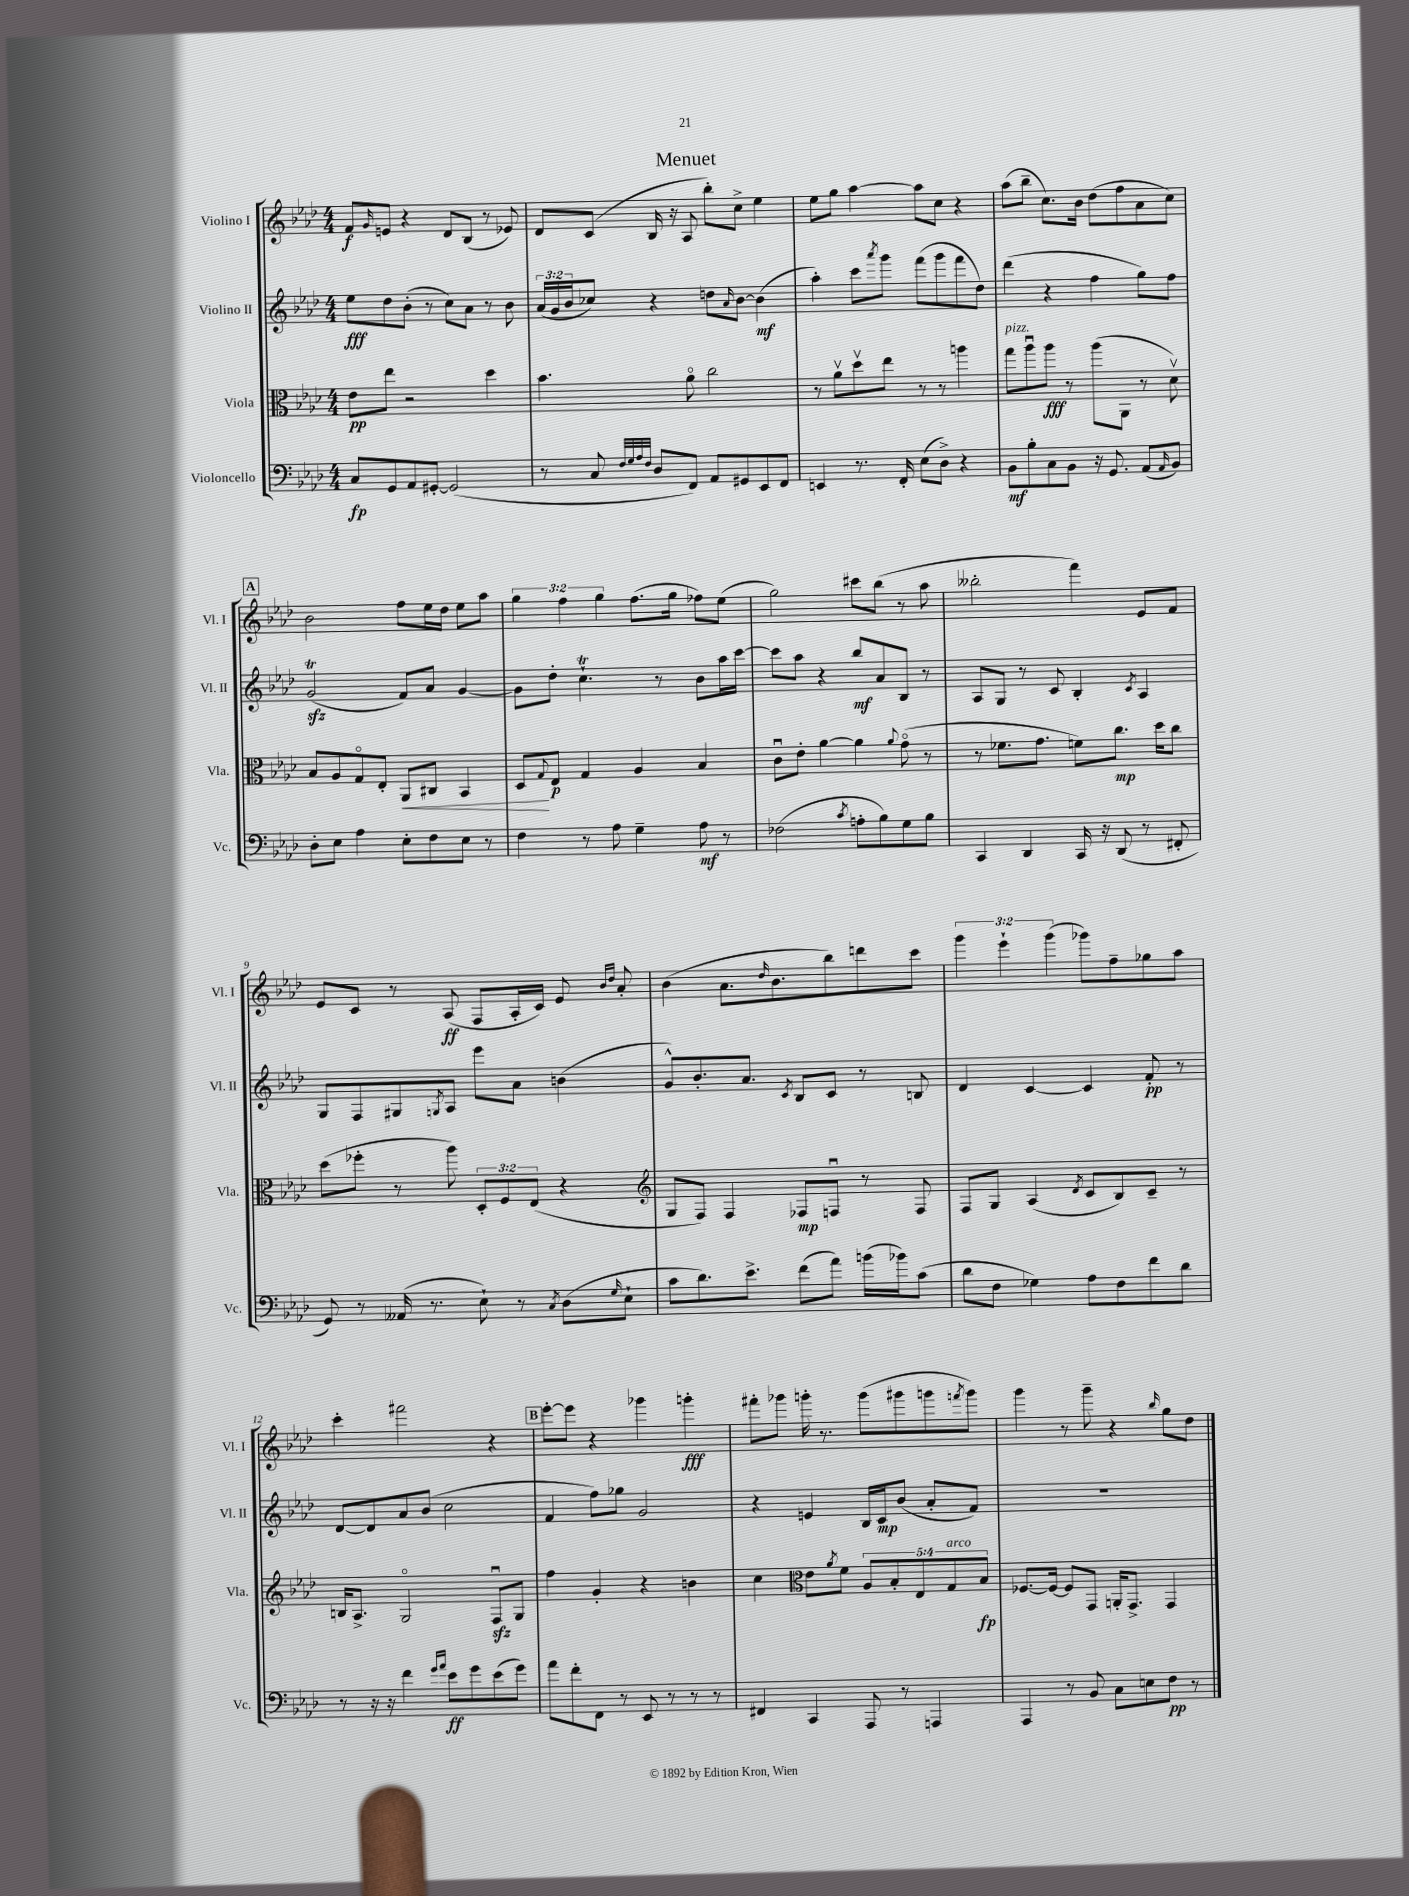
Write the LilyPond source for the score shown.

\header { title = "Menuet" }
<<
\new StaffGroup <<
\new Staff = "s0" \with { instrumentName = "Violino I" shortInstrumentName = "Vl. I" } {
    \clef treble \key aes \major \numericTimeSignature \time 4/4 \override Staff.TupletNumber.text = #tuplet-number::calc-fraction-text
    f'8\f \grace { g'16 } e'8 r4 des'8 bes8( r8 ees'8) |
    des'8 c'8( bes16 r16 aes8 bes''8-.) c''8-> ees''4 |
    ees''8 g''8 aes''4~ aes''8 c''8 r4 |
    aes''8( bes''8-- c''8.) bes'16 des''8( f''8 aes'8 c''8) |
    \mark \markup { \box "A" } bes'2 f''8 ees''16 des''16 ees''8 aes''8 |
    \tuplet 3/2 { g''4 f''4 g''4 } f''8.( g''16 fes''8) ees''8( |
    g''2) cis'''8 bes''8( r8 aes''8 |
    beses''2-. f'''4) ees'8 f'8 |
    ees'8 c'8 r8 aes8\ff( f8 aes16-. c'16) ees'8 \grace { bes'16 des''16 } aes'8-. |
    bes'4( aes'8. \grace { des''16 } bes'8. bes''8) d'''8 c'''8 |
    \tuplet 3/2 { g'''4 ees'''4-! g'''4( } ges'''8) f''8-- ges''8 aes''8 |
    c'''4-. fis'''2 r4 |
    \mark \markup { \box "B" } ees'''8~-. ees'''8 r4 ges'''4 g'''4-.\fff |
    fis'''8-. ges'''8 g'''16-. r8. g'''8( gis'''8 g'''8 \acciaccatura { f'''8 } g'''8) |
    g'''4 r8 g'''8-- r4 \grace { bes''16 } g''8 des''8 \bar "|." |
}
\new Staff = "s1" \with { instrumentName = "Violino II" shortInstrumentName = "Vl. II" } {
    \clef treble \key aes \major \numericTimeSignature \time 4/4 \override Staff.TupletNumber.text = #tuplet-number::calc-fraction-text
    ees''8\fff des''8 bes'8-.( r8 c''8) aes'8 r8 bes'8 |
    \tuplet 3/2 { aes'16( g'16 bes'16 } ces''8) r4 d''8 \grace { aes'16 } bes'8~ bes'4\mf( |
    aes''4-.) c'''8 \acciaccatura { aes'''8 } g'''8 f'''8( g'''8 f'''8 des''8) |
    des'''4( r4 f''4 g''8) f''8 |
    \mark \markup { \box "A" } g'2\trill\sfz( f'8) aes'8 g'4~ |
    g'8 des''8-. c''4.-!\trill r8 bes'8 aes''16 c'''16~ |
    c'''8 aes''8 r4 bes''8\mf aes'8 bes8 r8 |
    aes8 g8 r8 c'8 bes4-. \acciaccatura { c'8 } aes4 |
    g8 f8 gis8 \acciaccatura { g8 } aes8 ees'''8 aes'8 b'4( |
    g'8-^) bes'8.-. aes'8. \acciaccatura { c'8 } bes8 c'8 r8 b8 |
    des'4 c'4~ c'4 f'8-.\pp r8 |
    des'8~ des'8 aes'8 bes'8( c''2 |
    \mark \markup { \box "B" } f'4 f''8) ges''8 g'2 |
    r4 e'4 bes16 c'16\mp bes'8( aes'8-. f'8) |
    R1 \bar "|." |
}
\new Staff = "s2" \with { instrumentName = "Viola" shortInstrumentName = "Vla." } {
    \clef alto \key aes \major \numericTimeSignature \time 4/4 \override Staff.TupletNumber.text = #tuplet-number::calc-fraction-text
    ees'8\pp ees''8 r2 des''4 |
    bes'4. aes'8\flageolet c''2 |
    r8 aes'8\upbow des''8\upbow ees''8 r8 r8 a''4 |
    g''8^\markup { \italic "pizz." } aes''8\downbow aes''8\fff r8 aes''8( aes,8 r8 des'8\upbow) |
    \mark \markup { \box "A" } bes8 aes8 g8\flageolet ees8-. aes,8\< cis8 bes,4 |
    des8\! \appoggiatura { g8 } ees8\p g4 aes4 bes4 |
    c'8\downbow ees'8-. aes'4~ aes'4 \appoggiatura { aes'8 } g'8\flageolet( r8 |
    r8 fes'8. g'8. f'8) c''8.\mp des''16 c''8 |
    des''8( fes''8-. r8 aes''8) \tuplet 3/2 { des8-. f8 ees8( } r4 |
    \clef treble g8 f8) f4 fes8\mp f8\downbow r8 f8 |
    f8 g8 aes4( \acciaccatura { des'8 } c'8 bes8) c'8-- r8 |
    b16 aes8.-> g2\flageolet f8\downbow\sfz g8 |
    \mark \markup { \box "B" } f''4 g'4-. r4 b'4 |
    c''4 \clef alto ees'8 \acciaccatura { aes'8 } f'8 \tuplet 5/4 { aes8 bes8-. ees8 g8^\markup { \italic "arco" } bes8\fp } |
    fes8.~ fes16~ fes8 g,8 a,16-. g,8.-> g,4 \bar "|." |
}
\new Staff = "s3" \with { instrumentName = "Violoncello" shortInstrumentName = "Vc." } {
    \clef bass \key aes \major \numericTimeSignature \time 4/4
    c8\fp g,8 aes,8 gis,8~-. gis,2( |
    r8 c8 \grace { f32 g32 aes32 f32 } des8 f,8) aes,8 gis,8 ees,8 f,8 |
    e,4 r8. f,16-. ees8( des8->) r4 |
    bes,8\mf bes8-. c8 bes,8 r16 g,8. aes,8( \grace { aes,16 } bes,8) |
    \mark \markup { \box "A" } des8-. ees8 aes4 ees8-. f8 ees8 r8 |
    f4 r8 aes8 g4-- aes8\mf r8 |
    fes2( \acciaccatura { c'8 } a8-. bes8) g8 bes8 |
    c,4 des,4 c,16 r16 des,8( r8 fis,8-. |
    g,8) r8 aeses,16( r8. ees8-!) r8 \acciaccatura { c8 } des8( \grace { g16 } ees8-! |
    c'8 des'8.) ees'8.-> f'8( aes'8) b'16( bes'16) c'8( |
    des'8 f8 ges4) aes8 f8 f'8 des'8 |
    r8 r16 r16 f'4 \grace { g'16 aes'16 } ees'8\ff g'8 ees'8( g'8) |
    \mark \markup { \box "B" } aes'8 f'8-. f,8 r8 ees,8 r8 r8 r8 |
    fis,4 c,4 aes,,8 r8 a,,4 |
    aes,,4 r8 bes,8 c8 e8 f8\pp r8 \bar "|." |
}
>>
>>
